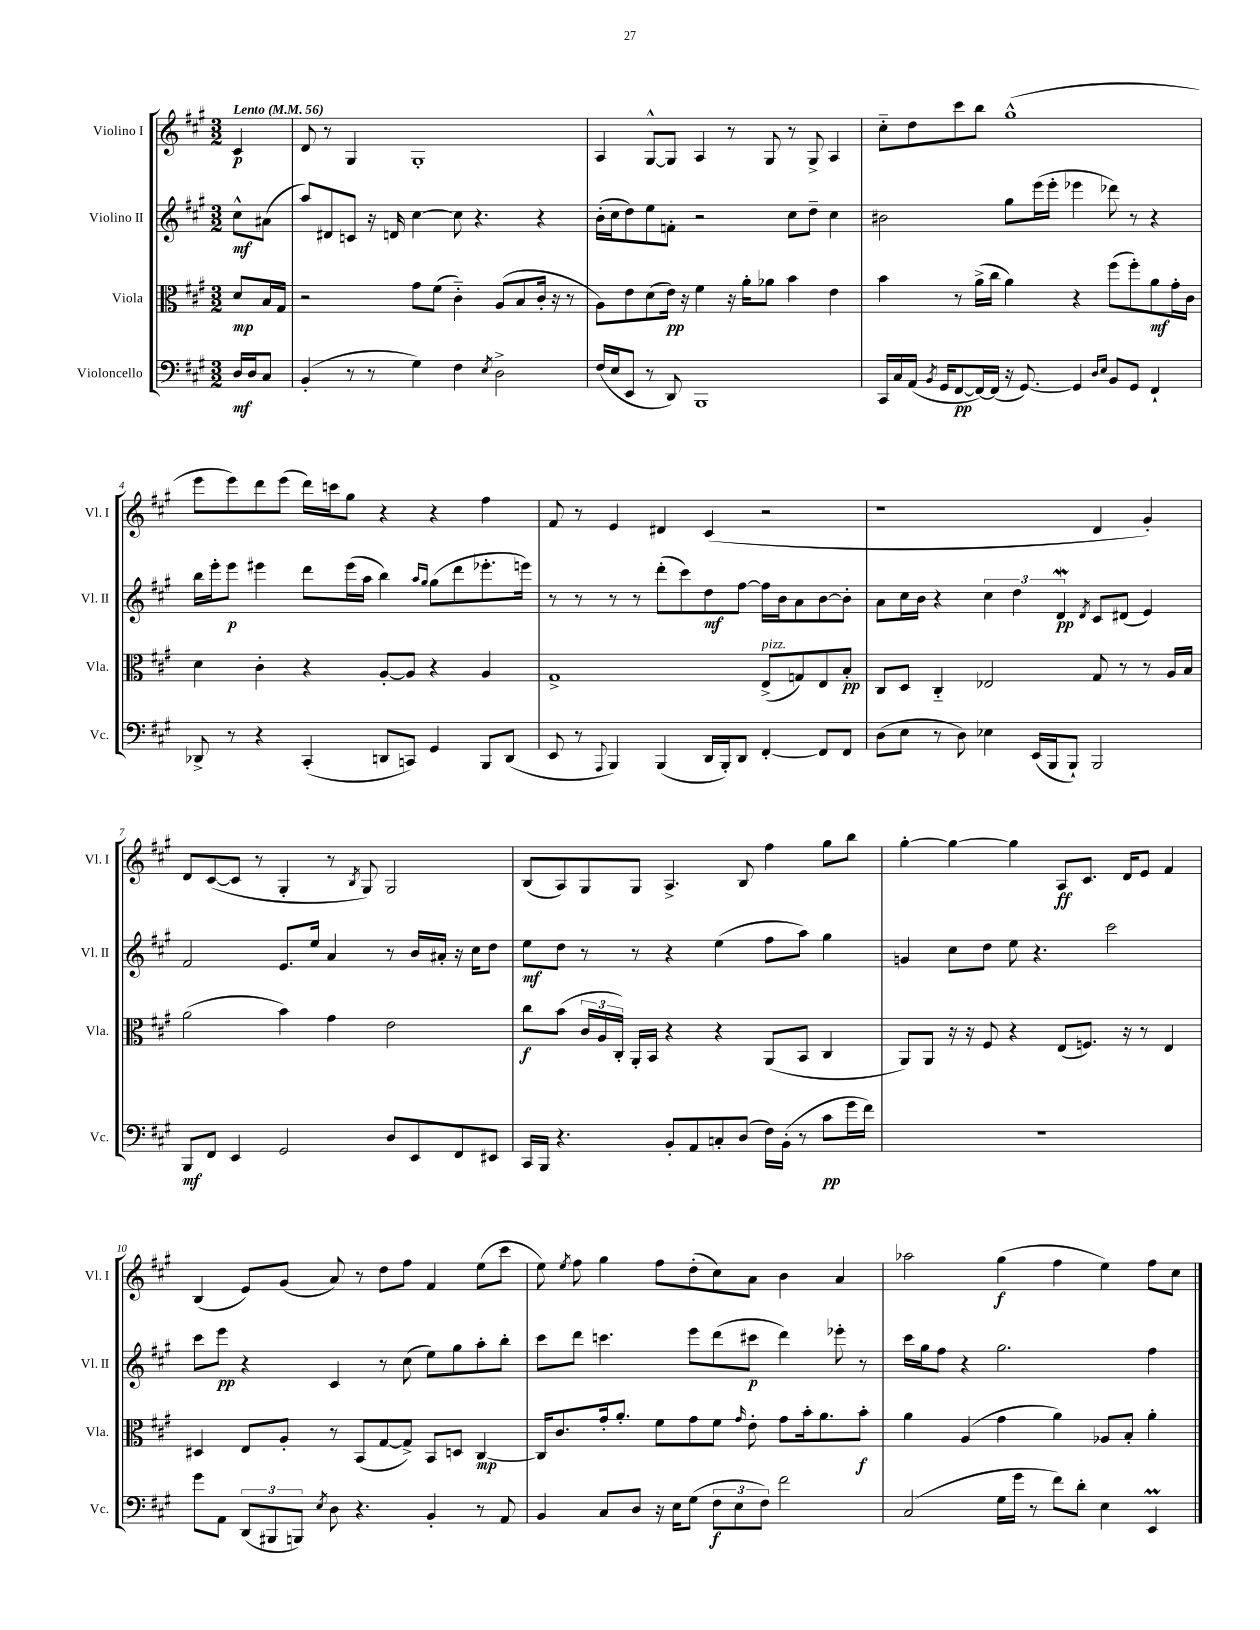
<<
\new StaffGroup <<
\new Staff = "s0" \with { instrumentName = "Violino I" shortInstrumentName = "Vl. I" } {
    \clef treble \key a \major \numericTimeSignature \time 3/2 \partial 4 \tempo "Lento" 4 = 56
    \autoBeamOff cis'4\p |
    d'8 r8 gis4 gis1-. |
    a4 gis8[~-^ gis8] a4 r8 gis8 r8 gis8-> a4 |
    cis''8[-_ d''8 cis'''8 b''8] gis''1-^( |
    e'''8[ e'''8) d'''8 e'''8]( d'''16[) c'''16 gis''8] r4 r4 fis''4 |
    fis'8 r8 e'4 dis'4 cis'4( r2 |
    r1 d'4 gis'4-.) |
    d'8[ cis'8~( cis'8] r8 gis4-. r8 \acciaccatura { b8 } gis8) gis2 |
    b8[( a8) gis8 gis8] a4.-> b8 fis''4 gis''8[ b''8] |
    gis''4~-. gis''4~ gis''4 a8[\ff cis'8.] d'16[ e'8] fis'4 |
    b4( e'8[) gis'8]( a'8) r8 d''8[ fis''8] fis'4 e''8[( cis'''8] |
    e''8) \acciaccatura { e''8 } fis''8 gis''4 fis''8[ d''8-.( cis''8) a'8] b'4 a'4 |
    aes''2 gis''4\f( fis''4 e''4) fis''8[ cis''8] \bar "|." |
}
\new Staff = "s1" \with { instrumentName = "Violino II" shortInstrumentName = "Vl. II" } {
    \clef treble \key a \major \numericTimeSignature \time 3/2 \partial 4
    \autoBeamOff cis''8[-^\mf ais'8]( |
    a''8[) dis'8 c'8] r16 d'16 cis''4~ cis''8 r4. r4 |
    b'16[-.( cis''16 d''8) e''8 f'8]-. r2 cis''8[ d''8]-- cis''4 |
    bis'2 gis''8[ e'''16( e'''16]-. ees'''4 des'''8) r8 r4 |
    b''16[ e'''16-. e'''8]\p eis'''4 d'''8[ eis'''16( a''16] b''4) \grace { a''16[ gis''16] } gis''8[( d'''8 ees'''8.-. e'''16]) |
    r8 r8 r8 r8 d'''8[-.( cis'''8) d''8\mf fis''8]~ fis''16[ b'16 a'8 b'8~ b'8]-. |
    a'8[ cis''16 b'16] r4 \tuplet 3/2 { cis''4 d''4 d'4\mordent\pp } \acciaccatura { d'8 } cis'8[ dis'8]( e'4) |
    fis'2 e'8.[ e''16] a'4 r8 b'16[ ais'16]-. r16 cis''16[ d''8] |
    e''8[\mf d''8] r8 r8 r4 e''4( fis''8[ a''8]) gis''4 |
    g'4 cis''8[ d''8] e''8 r4. cis'''2 |
    cis'''8[ e'''8]\pp r4 cis'4 r8 cis''8( e''8[) gis''8 a''8-. b''8]-. |
    cis'''8[ d'''8] c'''4. e'''8[ d'''8( cis'''8]\p d'''4) ees'''8-. r8 |
    cis'''16[ gis''16 fis''8] r4 gis''2. fis''4 \bar "|." |
}
\new Staff = "s2" \with { instrumentName = "Viola" shortInstrumentName = "Vla." } {
    \clef alto \key a \major \numericTimeSignature \time 3/2 \partial 4
    \autoBeamOff d'8[\mp b16 gis16] |
    r2 gis'8[ fis'8]( cis'4-_) a8[( b8 cis'16]-. r16 r8 |
    a8[) e'8 d'8( e'16]\pp) r16 fis'4 r16 a'16[-. aes'8] b'4 e'4 |
    b'4 r8 a'16[->( cis''16] a'4) r4 fis''8[( fis''8-.) a'8\mf gis'16-. cis'16] |
    d'4 cis'4-. r4 a8[~-. a8] r4 a4 |
    gis1-> e8[->^\markup { \italic "pizz." }( g8) e8 b8]-.\pp |
    cis8[ d8] cis4-_ ees2 gis8 r8 r8 a16[ b16] |
    a'2( b'4) gis'4 e'2 |
    cis''8[\f b'8]( \tuplet 3/2 { cis'16[ a16 cis16]-.) } a,16[-. b,16] r4 r4 a,8[( b,8] cis4 |
    a,8[) a,8] r16 r16 fis8 r4 e8[( f8.]) r16 r8 e4 |
    dis4 e8[ a8]-. r8 b,8[( gis8~ gis8]->) b,8[ d8] cis4~\mp |
    cis16[ cis'8. gis'16-. a'8.]-. fis'8[ gis'8 fis'8] \grace { gis'16 } e'8-. gis'8[ b'16-. a'8. b'8]-.\f |
    a'4 a4( gis'4 a'4) aes8[ b8]-. a'4-. \bar "|." |
}
\new Staff = "s3" \with { instrumentName = "Violoncello" shortInstrumentName = "Vc." } {
    \clef bass \key a \major \numericTimeSignature \time 3/2 \partial 4
    \autoBeamOff d16[\mf d16 cis8] |
    b,4-.( r8 r8 gis4) fis4 \acciaccatura { e8 } d2-> |
    fis16[( e16 e,8] r8 d,8) b,,1 |
    cis,16[ cis16 a,16]( \acciaccatura { b,8 } gis,16[ fis,8~\pp fis,16~) fis,16]( r16 gis,8.~) gis,4 \grace { d16[ e16] } b,8[ gis,8] fis,4-! |
    des,8-> r8 r4 cis,4-.( d,8[ c,8]) gis,4 b,,8[ d,8]( |
    e,8 r8 \appoggiatura { a,,8 } b,,4) b,,4( d,16[ b,,16-.) d,8] fis,4~-. fis,8[ fis,8] |
    d8[( e8] r8 d8) ees4 e,16[( b,,16 b,,8]-!) b,,2 |
    b,,8[\mf fis,8] e,4 gis,2 d8[ e,8 fis,8 eis,8] |
    cis,16[ b,,16] r4. b,8[-. a,8 c8-. d8]( fis16[) b,16]-.( r8 cis'8[\pp gis'16 fis'16]) |
    R1. |
    gis'8[ a,8] \tuplet 3/2 { d,8[( bis,,8 b,,8]) } \acciaccatura { e8 } d8 r4. b,4-. r8 a,8 |
    b,4 cis8[ d8] r16 e16[ gis8]( \tuplet 3/2 { fis8[\f e8 fis8]) } fis'2 |
    cis2( gis16[ gis'16] r8 fis'8[) d'8]-. e4 e,4\prall \bar "|." |
}
>>
>>
